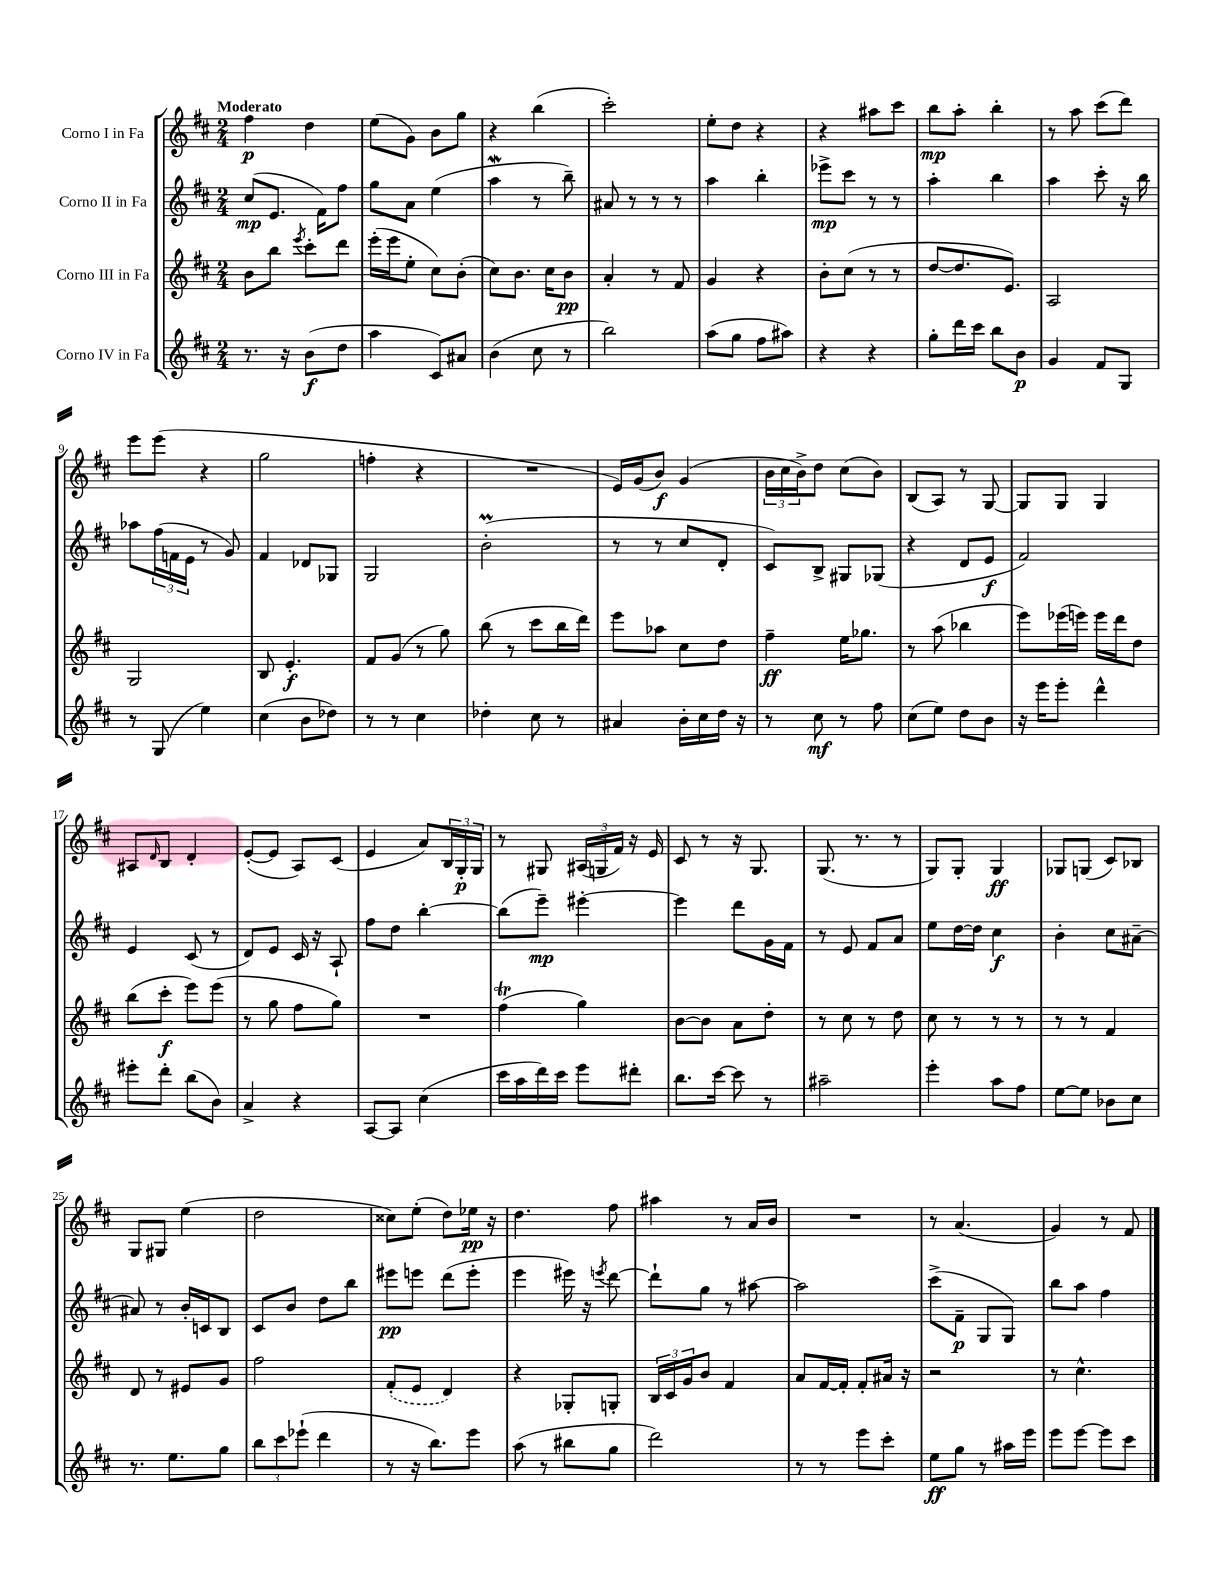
<<
\new StaffGroup <<
\new Staff = "s0" \with { instrumentName = "Corno I in Fa" } {
    \clef treble \key d \major \numericTimeSignature \time 2/4 \tempo "Moderato"
    fis''4\p d''4 |
    e''8( g'8) b'8 g''8 |
    r4 b''4( |
    cis'''2-.) |
    e''8-. d''8 r4 |
    r4 ais''8 cis'''8 |
    b''8\mp a''8-. b''4-. |
    r8 a''8 cis'''8( d'''8) |
    e'''8 e'''8( r4 |
    g''2 |
    f''4-. r4 |
    R2 |
    e'16) g'16( b'8\f) g'4( |
    \tuplet 3/2 { b'16 cis''16 b'16->) } d''8 cis''8( b'8) |
    b8( a8) r8 g8~ |
    g8 g8 g4 |
    ais8 \grace { d'16 } b8 d'4-. |
    e'8~-.( e'8 a8) cis'8( |
    e'4 a'8) \tuplet 3/2 { b16 g16-.\p g16 } |
    r8 gis8 \tuplet 3/2 { ais16( g16 fis'16) } r16 e'16 |
    cis'8 r8 r16 g8. |
    g8.( r8. r8 |
    g8) g8-. g4\ff |
    ges8 g8( cis'8) bes8 |
    g8 gis8 e''4( |
    d''2 |
    cisis''8) e''8-.( d''8) ees''16\pp r16 |
    d''4. fis''8 |
    ais''4 r8 a'16 b'16 |
    R2 |
    r8 a'4.( |
    g'4) r8 fis'8 \bar "|." |
}
\new Staff = "s1" \with { instrumentName = "Corno II in Fa" } {
    \clef treble \key d \major \numericTimeSignature \time 2/4
    cis''8\mp( e'8. fis'16) fis''8 |
    g''8 a'8 e''4( |
    a''4\mordent r8 b''8--) |
    ais'8 r8 r8 r8 |
    a''4 b''4-. |
    ees'''8->\mp cis'''8 r8 r8 |
    a''4-. b''4 |
    a''4 cis'''8-. r16 b''16 |
    aes''8 \tuplet 3/2 { fis''16( f'16 e'16 } r8 g'8) |
    fis'4 des'8 ges8 |
    g2 |
    b'2-.\prall( |
    r8 r8 cis''8 d'8-. |
    cis'8) b8-> gis8 ges8( |
    r4 d'8 e'8\f |
    fis'2) |
    e'4 cis'8( r8 |
    d'8) e'8 cis'16 r16 a8-! |
    fis''8 d''8 b''4~-. |
    b''8( e'''8--\mp) eis'''4~-. |
    eis'''4 d'''8 g'16 fis'16 |
    r8 e'8 fis'8 a'8 |
    e''8 d''16~ d''16 cis''4\f |
    b'4-. cis''8 ais'8~-- |
    ais'8 r8 b'16-. c'16 b8 |
    cis'8 b'8 d''8 b''8 |
    eis'''8\pp e'''8 d'''8( e'''8-. |
    e'''4 eis'''16) r16 \acciaccatura { e'''8 } d'''8~ |
    d'''8-! g''8 r8 ais''8~ |
    ais''2 |
    cis'''8->( fis'8--\p g8 g8) |
    b''8 a''8 fis''4 \bar "|." |
}
\new Staff = "s2" \with { instrumentName = "Corno III in Fa" } {
    \clef treble \key d \major \numericTimeSignature \time 2/4
    b'8 b''8 \acciaccatura { e'''8 } cis'''8-. d'''8 |
    e'''16-.( e'''16 e''8-. cis''8) b'8-.( |
    cis''8) b'8. cis''16 b'8\pp |
    a'4-. r8 fis'8 |
    g'4 r4 |
    b'8-. cis''8( r8 r8 |
    d''8~ d''8. e'8.) |
    a2 |
    g2 |
    b8 e'4.-.\f |
    fis'8 g'8( r8 g''8) |
    b''8( r8 cis'''8 b''16 d'''16) |
    e'''8 aes''8 cis''8 d''8 |
    fis''4--\ff e''16 ges''8. |
    r8 a''8( bes''4 |
    e'''8) ees'''16( e'''16) e'''16 d'''16 d''8 |
    b''8( cis'''8-.\f e'''8) e'''8( |
    r8 g''8 fis''8 g''8) |
    R2 |
    fis''4\trill( g''4) |
    b'8~ b'8 a'8 d''8-. |
    r8 cis''8 r8 d''8 |
    cis''8 r8 r8 r8 |
    r8 r8 fis'4 |
    d'8 r8 eis'8 g'8 |
    fis''2 |
    \once \slurDashed fis'8-.( e'8 d'4) |
    r4 ges8-. g8-. |
    \tuplet 3/2 { b16 cis'16 g'16 } b'8 fis'4 |
    a'8 fis'16~ fis'16-. fis'8-. ais'16 r16 |
    r2 |
    r8 cis''4.-^ \bar "|." |
}
\new Staff = "s3" \with { instrumentName = "Corno IV in Fa" } {
    \clef treble \key d \major \numericTimeSignature \time 2/4
    r8. r16 b'8\f( d''8 |
    a''4 cis'8) ais'8 |
    b'4( cis''8 r8 |
    b''2) |
    a''8( g''8 fis''8 ais''8) |
    r4 r4 |
    g''8-. d'''16 cis'''16 b''8 b'8\p |
    g'4 fis'8 g8 |
    r8 g8( e''4) |
    cis''4( b'8 des''8) |
    r8 r8 cis''4 |
    des''4-. cis''8 r8 |
    ais'4 b'16-. cis''16 d''16 r16 |
    r8 cis''8\mf r8 fis''8 |
    cis''8( e''8) d''8 b'8 |
    r16 e'''16 e'''8-. d'''4-^ |
    eis'''8-. d'''8-. b''8( b'8) |
    a'4-> r4 |
    a8~ a8 cis''4( |
    cis'''16 a''16 d'''16) cis'''16 e'''8 dis'''8-. |
    b''8. cis'''16~ cis'''8 r8 |
    ais''2-- |
    e'''4-. a''8 fis''8 |
    e''8~ e''8 bes'8 cis''8 |
    r8. e''8. g''8 |
    \tuplet 3/2 { b''8 cis'''8 ees'''8-!( } d'''4 |
    r8 r16 b''8.) e'''8 |
    a''8( r8 bis''8 g''8 |
    d'''2) |
    r8 r8 e'''8 cis'''8-. |
    e''8\ff g''8 r8 ais''16 e'''16 |
    e'''8 e'''8~ e'''8 cis'''8 \bar "|." |
}
>>
>>
